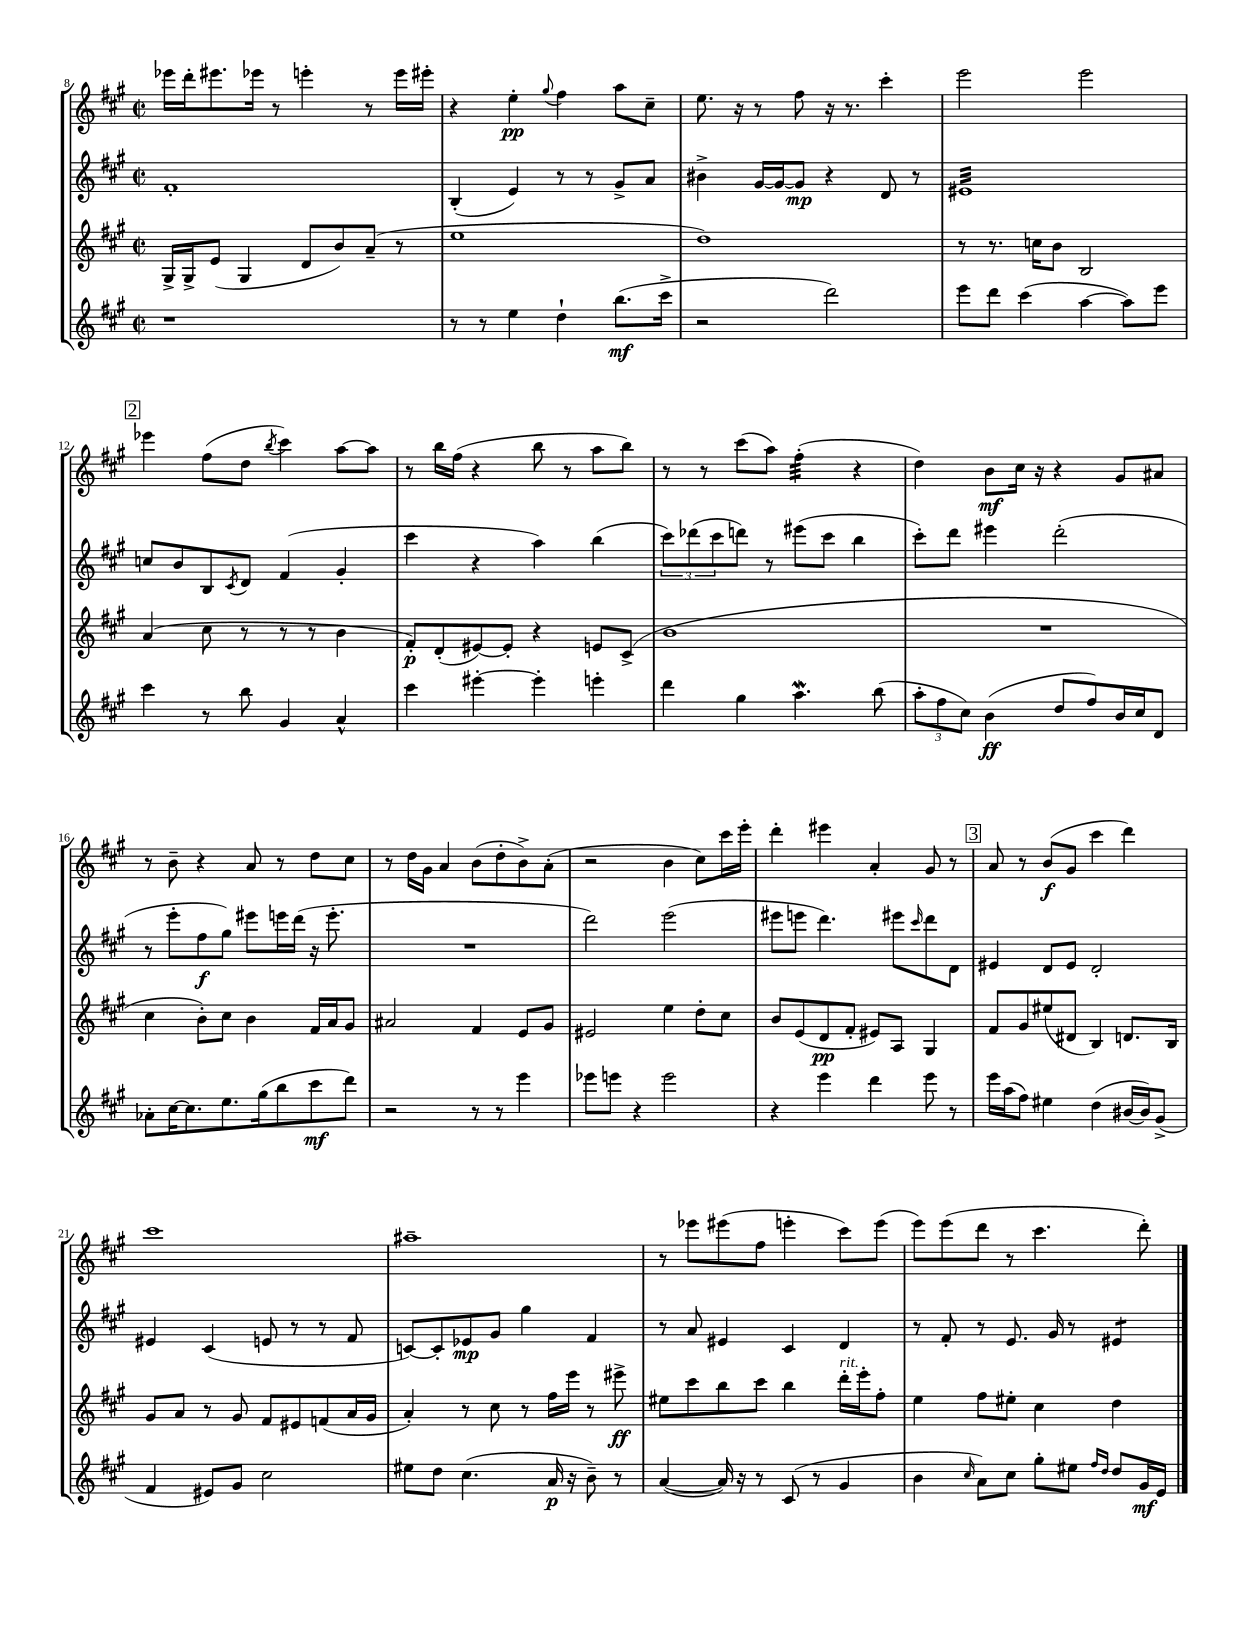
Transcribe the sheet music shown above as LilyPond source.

<<
\new StaffGroup <<
\new Staff = "s0" {
    \clef treble \key a \major \defaultTimeSignature \time 2/2
    ees'''16 d'''16-. eis'''8. ees'''16 r8 e'''4-. r8 e'''16 eis'''16-. |
    r4 e''4-.\pp \appoggiatura { gis''8 } fis''4 a''8 cis''8-- |
    e''8. r16 r8 fis''8 r16 r8. cis'''4-. |
    e'''2 e'''2 |
    \mark \markup { \box "2" } ees'''4 fis''8( d''8 \acciaccatura { b''8 } cis'''4) a''8~ a''8 |
    r8 b''16 fis''16( r4 b''8 r8 a''8 b''8) |
    r8 r8 cis'''8( a''8) fis''4:32-.( r4 |
    d''4) b'8\mf cis''16 r16 r4 gis'8 ais'8 |
    r8 b'8-- r4 a'8 r8 d''8 cis''8 |
    r8 d''16 gis'16 a'4 b'8( d''8-. b'8->) a'8-.( |
    r2 b'4 cis''8) cis'''16 e'''16-. |
    d'''4-. eis'''4 a'4-. gis'8 r8 |
    \mark \markup { \box "3" } a'8 r8 b'8\f( gis'8 cis'''4 d'''4) |
    cis'''1 |
    ais''1-- |
    r8 ees'''8 eis'''8( fis''8 e'''4-. cis'''8) e'''8( |
    e'''8) e'''8( d'''8 r8 cis'''4. d'''8-.) \bar "|." |
}
\new Staff = "s1" {
    \clef treble \key a \major \defaultTimeSignature \time 2/2
    fis'1-. |
    b4-.( e'4) r8 r8 gis'8-> a'8 |
    bis'4-> gis'16~ gis'16~ gis'8\mp r4 d'8 r8 |
    eis'1:32 |
    \mark \markup { \box "2" } c''8 b'8 b8 \acciaccatura { cis'8 } d'8 fis'4( gis'4-. |
    cis'''4 r4 a''4) b''4( |
    \tuplet 3/2 { cis'''8) des'''8( cis'''8 } d'''8) r8 eis'''8( cis'''8 b''4 |
    cis'''8-.) d'''8 eis'''4 d'''2-.( |
    r8 e'''8-. fis''8\f gis''8) eis'''8 e'''16 d'''16( r16 e'''8.-. |
    R1 |
    d'''2) e'''2( |
    eis'''8 e'''8 d'''4.) eis'''8 \grace { cis'''16 } d'''8 d'8 |
    \mark \markup { \box "3" } eis'4 d'8 eis'8 d'2-. |
    eis'4 cis'4( e'8 r8 r8 fis'8 |
    c'8~) c'8-. ees'8\mp gis'8 gis''4 fis'4 |
    r8 a'8 eis'4 cis'4 d'4 |
    r8 fis'8-. r8 e'8. gis'16 r8 eis'4:8 \bar "|." |
}
\new Staff = "s2" {
    \clef treble \key a \major \defaultTimeSignature \time 2/2
    gis16-> gis16-> e'8( gis4 d'8 b'8) a'8--( r8 |
    e''1 |
    d''1) |
    r8 r8. c''16 b'8 b2 |
    \mark \markup { \box "2" } a'4( cis''8 r8 r8 r8 b'4 |
    fis'8-.\p) d'8-.( eis'8~) eis'8-. r4 e'8 cis'8->( |
    b'1 |
    R1 |
    cis''4 b'8-.) cis''8 b'4 fis'16 a'16 gis'8 |
    ais'2 fis'4 e'8 gis'8 |
    eis'2 e''4 d''8-. cis''8 |
    b'8 e'8( d'8\pp fis'8-. eis'8) a8 gis4 |
    \mark \markup { \box "3" } fis'8 gis'8 eis''8( dis'8 b4) d'8. b16 |
    gis'8 a'8 r8 gis'8 fis'8 eis'8 f'8( a'16 gis'16 |
    a'4-.) r8 cis''8 r8 fis''16 e'''16 r8 eis'''8->\ff |
    eis''8 cis'''8 b''8 cis'''8 b''4 d'''16-.^\markup { \italic "rit." } e'''16-. fis''8-. |
    e''4 fis''8 eis''8-. cis''4 d''4 \bar "|." |
}
\new Staff = "s3" {
    \clef treble \key a \major \defaultTimeSignature \time 2/2
    r1 |
    r8 r8 e''4 d''4-! b''8.\mf( cis'''16-> |
    r2 d'''2) |
    e'''8 d'''8 cis'''4( a''4~ a''8) e'''8 |
    \mark \markup { \box "2" } cis'''4 r8 b''8 gis'4 a'4-^ |
    cis'''4 eis'''4~-. eis'''4-. e'''4-. |
    d'''4 gis''4 a''4.\mordent b''8( |
    \tuplet 3/2 { a''8-. fis''8 cis''8) } b'4\ff( d''8 fis''8) b'16 cis''16 d'8 |
    aes'8-. cis''16~ cis''8. e''8. gis''16( b''8 cis'''8\mf d'''8) |
    r2 r8 r8 e'''4 |
    ees'''8 e'''8 r4 e'''2 |
    r4 e'''4 d'''4 e'''8 r8 |
    \mark \markup { \box "3" } e'''16 a''16( fis''8) eis''4 d''4( bis'16~ bis'16) gis'8->( |
    fis'4 eis'8) gis'8 cis''2 |
    eis''8 d''8 cis''4.( a'16\p r16 b'8--) r8 |
    a'4~( a'16) r16 r8 cis'8( r8 gis'4 |
    b'4 \grace { cis''16 } a'8) cis''8 gis''8-. eis''8 \grace { fis''16 d''16 } d''8 gis'16\mf e'16 \bar "|." |
}
>>
>>
\layout { \context { \Score currentBarNumber = #8 } }
